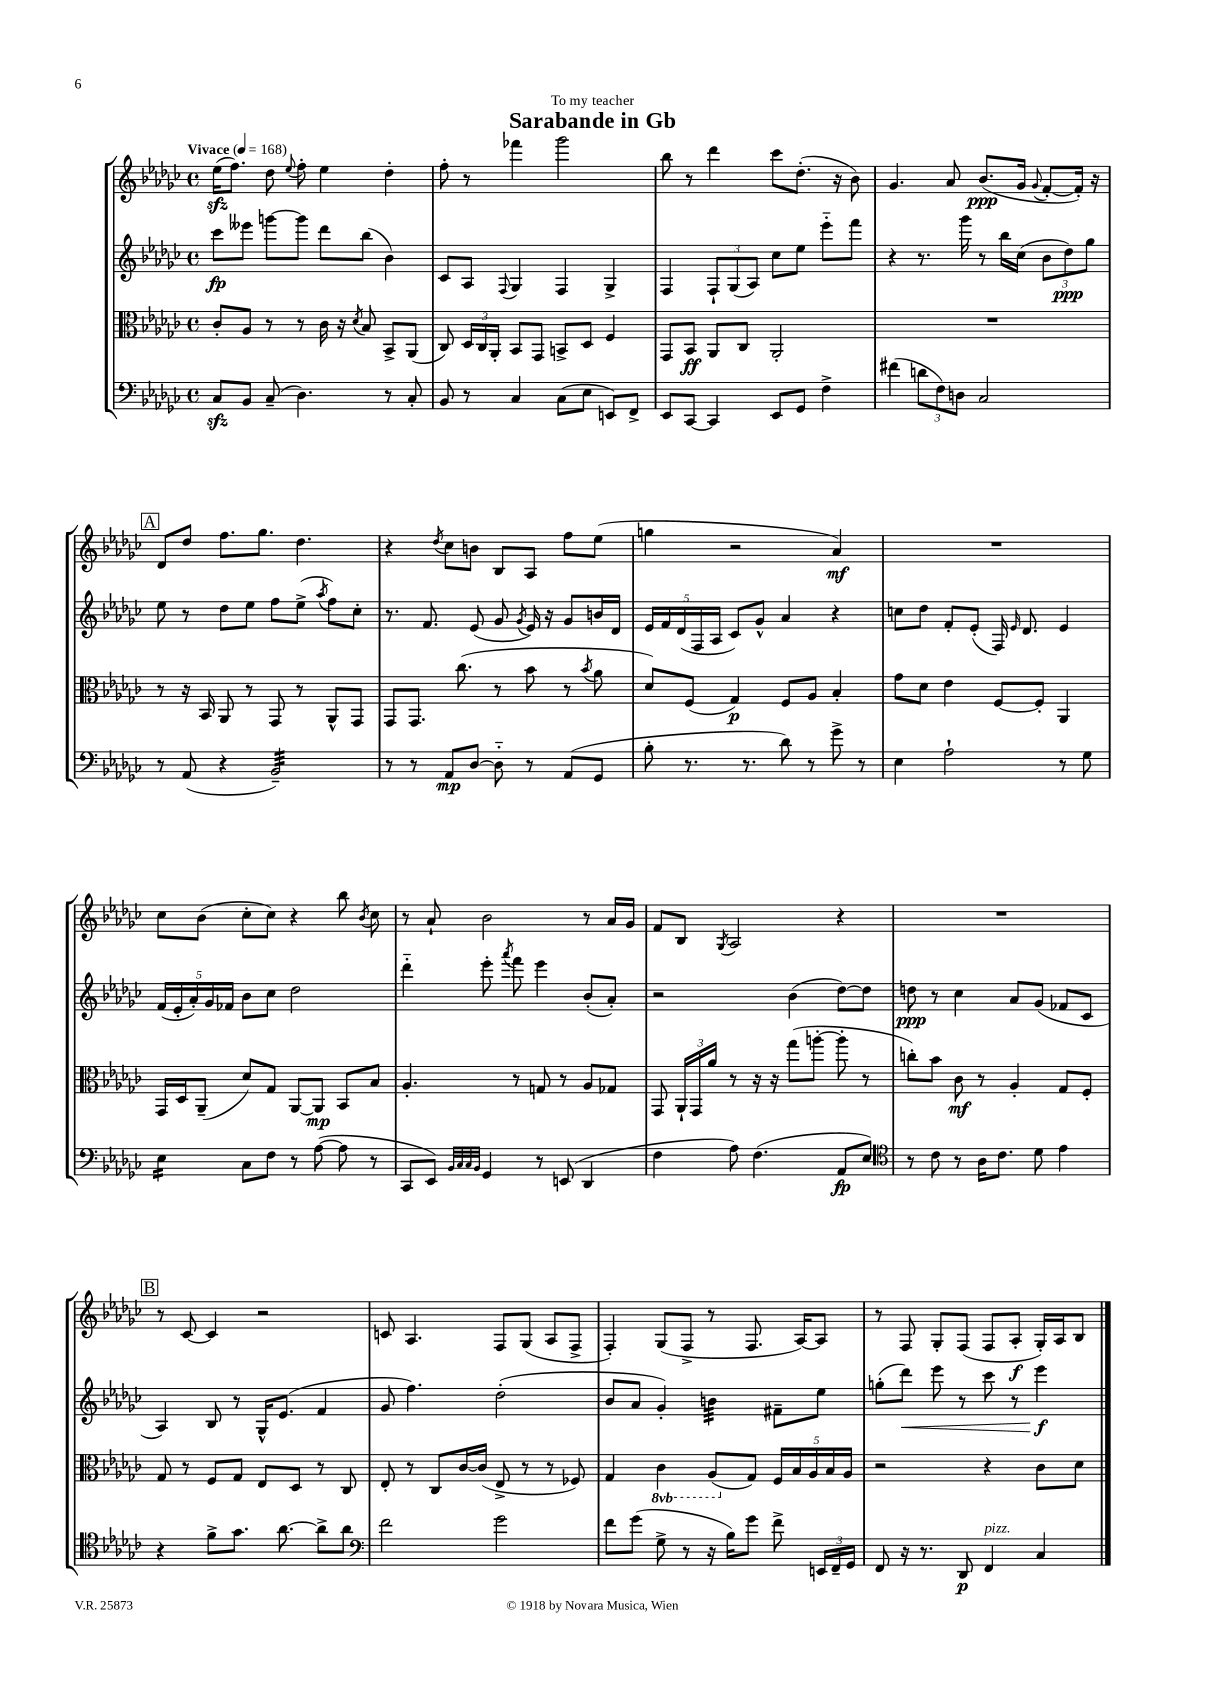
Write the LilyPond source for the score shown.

\header { title = "Sarabande in Gb" dedication = "To my teacher" }
<<
\new StaffGroup <<
\new Staff = "s0" {
    \clef treble \key ges \major \defaultTimeSignature \time 4/4 \tempo "Vivace" 4 = 168
    \autoBeamOff ees''16[\sfz( f''8.]) des''8 \appoggiatura { ees''8 } f''8-. ees''4 des''4-. |
    f''8-. r8 fes'''4 ges'''2 |
    bes''8 r8 des'''4 ces'''8[ des''8.]-.( r16 bes'8) |
    ges'4. aes'8 bes'8.[\ppp( ges'16] \appoggiatura { ges'8 } f'8[~-. f'16]-.) r16 |
    \mark \markup { \box "A" } des'8[ des''8] f''8.[ ges''8.] des''4. |
    r4 \acciaccatura { des''8 } ces''8[ b'8] bes8[ aes8] f''8[ ees''8]( |
    g''4 r2 aes'4\mf) |
    R1 |
    ces''8[ bes'8]( ces''8[-. ces''8]) r4 bes''8 \acciaccatura { bes'8 } ces''8 |
    r8 aes'8-! bes'2 r8 aes'16[ ges'16] |
    f'8[ bes8] \acciaccatura { ges8 } aes2 r4 |
    R1 |
    \mark \markup { \box "B" } r8 ces'8~ ces'4 r2 |
    c'8 aes4. f8[ ges8]( aes8[ f8]-> |
    f4-.) ges8[( f8]-> r8 f8. aes16[~) aes8] |
    r8 f8 ges8[-. f8]( f8[ aes8]-.\f ges16[-.) aes16 bes8] \bar "|." |
}
\new Staff = "s1" {
    \clef treble \key ges \major \defaultTimeSignature \time 4/4
    \autoBeamOff ces'''8[\fp eeses'''8] g'''8[~ g'''8] des'''8[ bes''8]( bes'4) |
    ces'8[ aes8] \appoggiatura { f8 } ges4 f4 ges4-> |
    f4 \tuplet 3/2 { f8[-! ges8( aes8]) } ces''8[ ees''8] ees'''8[-_ f'''8] |
    r4 r8. ges'''16 r8 bes''16[ ces''16]( \tuplet 3/2 { bes'8[ des''8\ppp) ges''8] } |
    \mark \markup { \box "A" } ees''8 r8 des''8[ ees''8] f''8[ ees''8]->( \acciaccatura { aes''8 } f''8[) ces''8]-. |
    r8. f'8. ees'8( ges'8 \acciaccatura { ges'8 } ees'16) r16 ges'8[ b'16 des'16] |
    \tuplet 5/4 { ees'16[ f'16 des'16( f16 aes16] } ces'8[) ges'8]-^ aes'4 r4 |
    c''8[ des''8] f'8[-. ees'8]-.( f16) \grace { ees'16 } des'8. ees'4 |
    \tuplet 5/4 { f'16[( ees'16-. aes'16-.) ges'16 fes'16] } bes'8[ ces''8] des''2 |
    des'''4-_ ees'''8-. \acciaccatura { aes'''8 } f'''8 ees'''4 bes'8[-.( aes'8]-.) |
    r2 bes'4( des''8[~) des''8] |
    d''8\ppp r8 ces''4 aes'8[ ges'8]( fes'8[ ces'8] |
    \mark \markup { \box "B" } aes4) bes8 r8 ges16[-^ ees'8.]( f'4 |
    ges'8 f''4.) des''2-.( |
    bes'8[ aes'8] ges'4-.) b'4:32 fis'8[-- ees''8] |
    g''8[-.( des'''8]\<) ees'''8 r8 ces'''8 r8 ees'''4\f\! \bar "|." |
}
\new Staff = "s2" {
    \clef alto \key ges \major \defaultTimeSignature \time 4/4 \set Staff.ottavationMarkups = #ottavation-simple-ordinals
    \autoBeamOff ces'8[-. aes8] r8 r8 ces'16 r16 \acciaccatura { des'8 } bes8 bes,8[-> aes,8]( |
    ces8) \tuplet 3/2 { des16[ ces16 aes,16]-. } bes,8[ ges,8] b,8[-> des8] f4 |
    ges,8[ bes,8]\ff aes,8[ ces8] aes,2-. |
    R1 |
    \mark \markup { \box "A" } r8 r16 bes,16 aes,8 r8 ges,8 r8 aes,8[-^ ges,8] |
    ges,8[ ges,8.] ces''8.( r8 bes'8 r8 \acciaccatura { bes'8 } aes'8 |
    des'8[) f8]( ges4\p) f8[ aes8] bes4-. |
    ges'8[ des'8] ees'4 f8[~ f8]-. aes,4 |
    ges,16[ des16 aes,8]--( des'8[) ges8] aes,8[~ aes,8]\mp bes,8[ bes8] |
    aes4.-. r8 g8 r8 aes8[ ges8] |
    ges,8 \tuplet 3/2 { aes,16[-! ges,16 aes'16] } r8 r16 r16 ges''8[( a''8]~-. a''8-. r8 |
    c''8[-.) bes'8] ces'8\mf r8 aes4-. ges8[ f8]-. |
    \mark \markup { \box "B" } ges8 r8 f8[ ges8] ees8[ des8] r8 ces8 |
    ees8-. r8 ces8[ ces'16~ ces'16]( ees8-> r8 r8 fes8) |
    ges4 \ottava #-1 ces4 aes,8[( \ottava #0 ges8]) \tuplet 5/4 { f16[ bes16 aes16 bes16 aes16] } |
    r2 r4 ces'8[ des'8] \bar "|." |
}
\new Staff = "s3" {
    \clef bass \key ges \major \defaultTimeSignature \time 4/4
    \autoBeamOff ces8[\sfz bes,8] ces8--( des4.) r8 ces8-. |
    bes,8 r8 ces4 ces8[( ees8] e,8[) f,8]-> |
    ees,8[ ces,8]~ ces,4 ees,8[ ges,8] f4-> |
    fis'4( \tuplet 3/2 { d'8[ f8) d8] } ces2 |
    \mark \markup { \box "A" } r8 aes,8( r4 bes,2:32--) |
    r8 r8 aes,8[\mp des8]~ des8-_ r8 aes,8[( ges,8] |
    bes8-. r8. r8. des'8) r8 ges'8-> r8 |
    ees4 aes2-! r8 ges8 |
    ees4:16 ces8[ f8] r8 aes8~( aes8 r8 |
    ces,8[ ees,8]) \grace { bes,32[ ces32 ces32 bes,32] } ges,4 r8 e,8( des,4 |
    f4 aes8) f4.( aes,8[\fp ees8]) |
    \clef tenor r8 ces'8 r8 aes16[ ces'8.] des'8 ees'4 |
    \mark \markup { \box "B" } r4 f'8[-> ges'8.] aes'8.~ aes'8[-> aes'8] |
    \clef bass f'2 ges'2 |
    f'8[ ges'8]( ges8-> r8 r16 bes16[) ges'8] f'8-> \tuplet 3/2 { e,16[ f,16-- ges,16] } |
    f,8 r16 r8. des,8\p f,4^\markup { \italic "pizz." } ces4 \bar "|." |
}
>>
>>
\layout { \context { \Score \remove "Bar_number_engraver" } }
